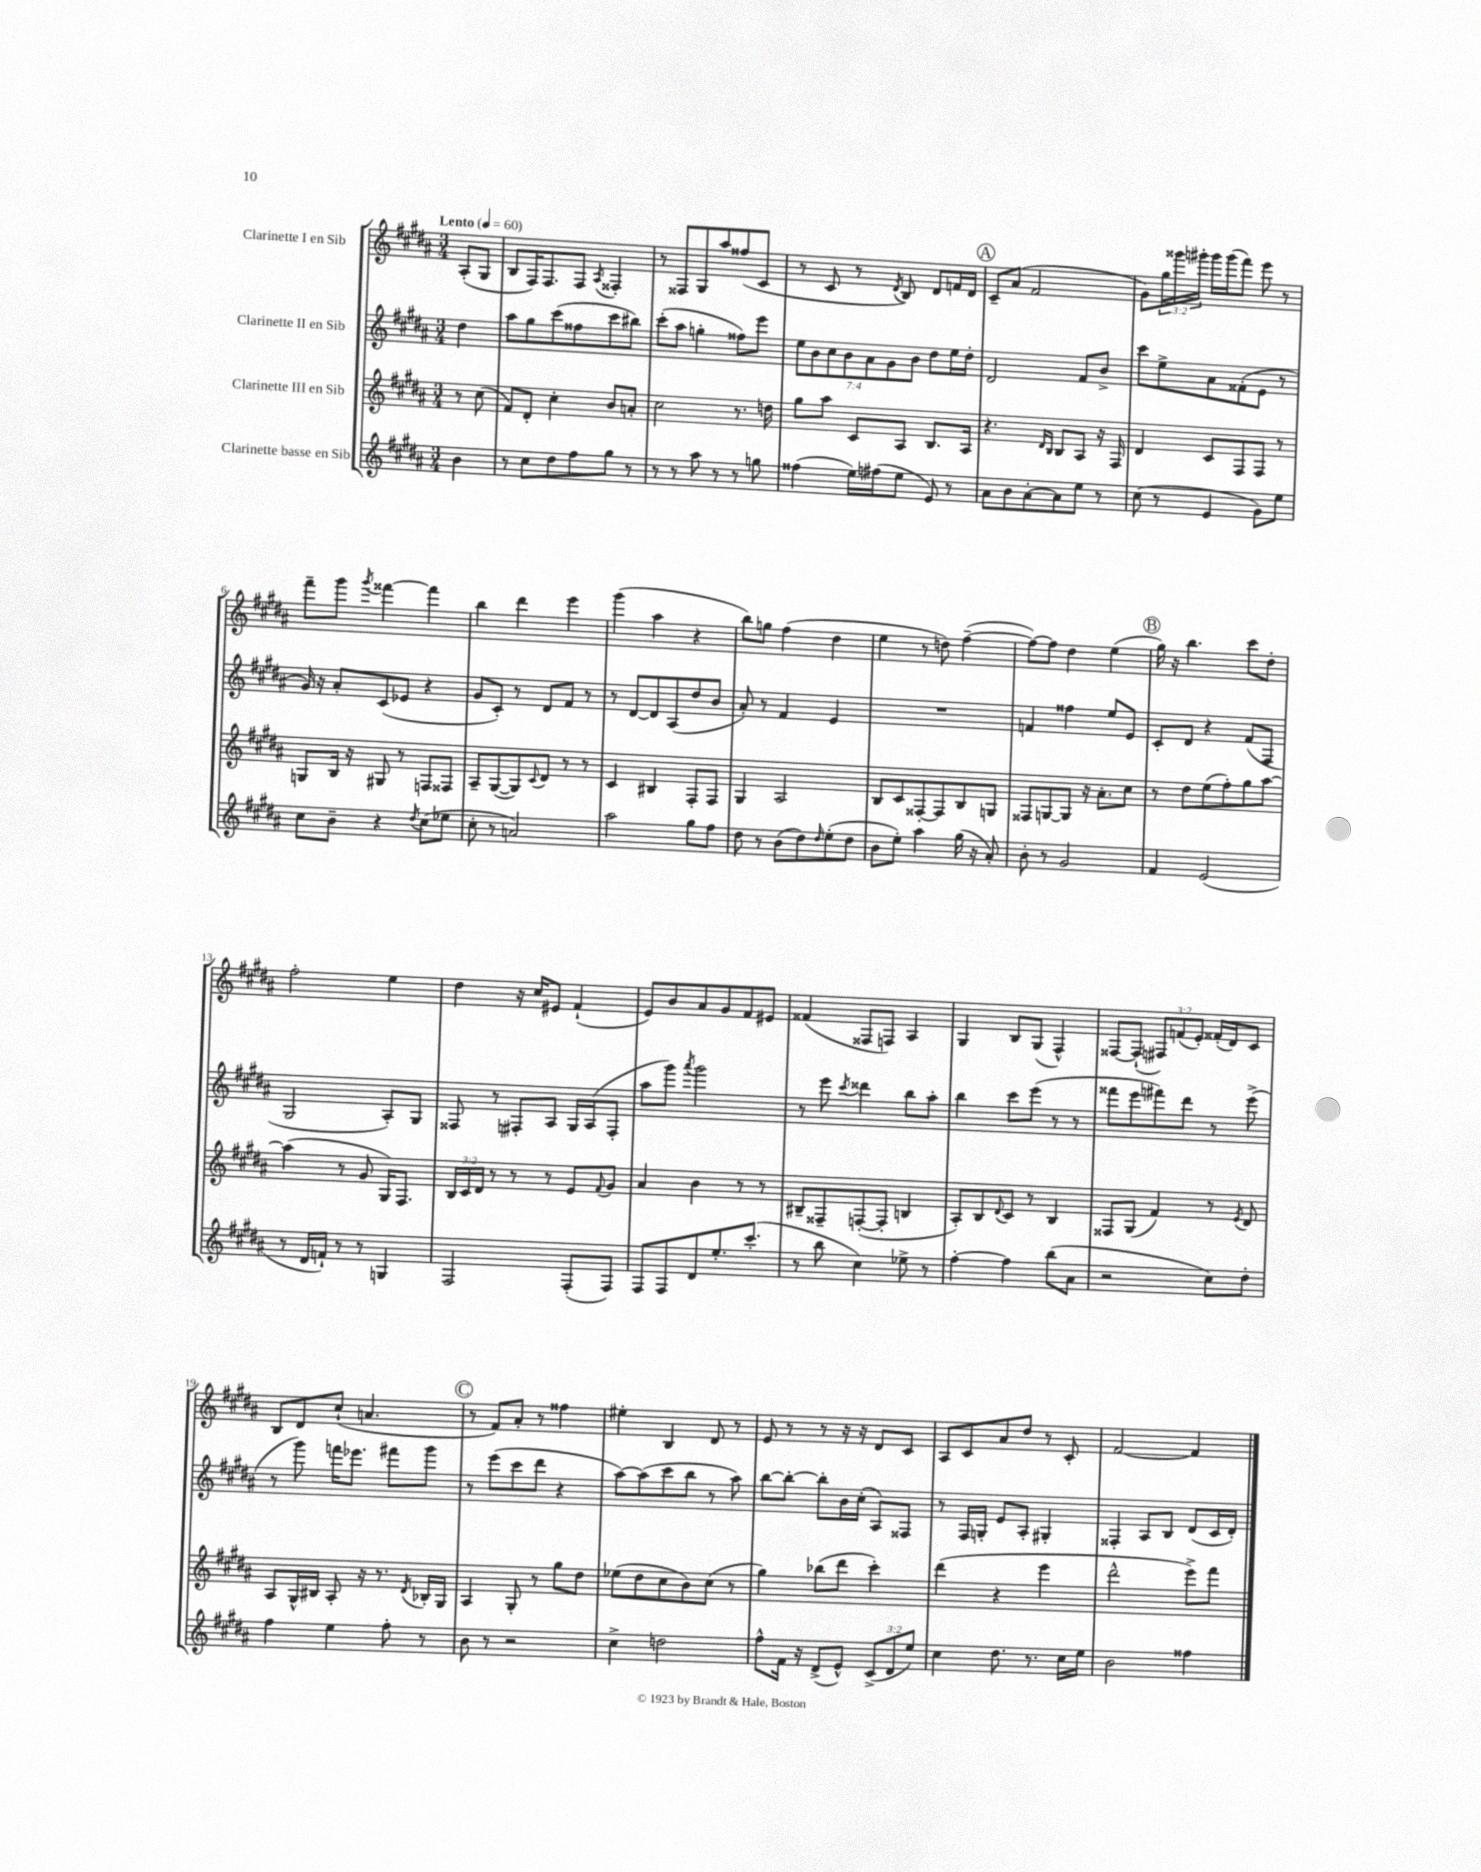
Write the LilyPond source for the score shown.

<<
\new StaffGroup <<
\new Staff = "s0" \with { instrumentName = "Clarinette I en Sib" } {
    \clef treble \key b \major \numericTimeSignature \time 3/4 \override Staff.TupletNumber.text = #tuplet-number::calc-fraction-text \partial 4 \tempo "Lento" 4 = 60
    ais8-.( gis8 |
    b8 fis16) fis8. fis8 \acciaccatura { ais8 } fisis4-. |
    r8 fisis8 gis8 ais''8 fisis''8( cis'8 |
    r8 cis'8 r8 \acciaccatura { dis'8 } b8) dis'8 f'16 dis'16 |
    \mark \markup { \circle "A" } cis'8-- ais'8( fis'2 |
    gis'8) \tuplet 3/2 { gis''16 gisis'''16 gis'''16-. } gis'''16 gis'''16( fis'''8) e'''8 r8 |
    fis'''8-- gis'''8 \acciaccatura { gis'''8 } fisis'''4~ fisis'''4 |
    b''4 dis'''4 e'''4 |
    gis'''4( ais''4 r4 |
    b''8) g''8 fis''4( dis''4 |
    e''4 r8 d''8) fis''4~--( |
    fis''8~) fis''8 dis''4 e''4( |
    \mark \markup { \circle "B" } gis''16) r16 b''4. cis'''8 dis''8-. |
    fis''2-. e''4 |
    dis''4 r16 cis''16 eis'8 fis'4-!( |
    e'8) b'8 ais'8 gis'8 fis'8 eis'8 |
    fisis'4( fisis8 f8) ais4 |
    gis4 b8 gis8( fis4-^) |
    fisis8~ fisis8-!( \tuplet 3/2 { fis8) f'8( e'8-.) } fisis'16-.( dis'16) cis'8 |
    b8 dis'8 cis''8-!( a'4. |
    \mark \markup { \circle "C" } r8 fis'8) ais'8-. r8 fisis''4 |
    eis''4-. b4 dis'8 r8 |
    e'8 r8 r8 r16 r16 dis'8 cis'8 |
    ais8 cis'8 ais'8 dis''8 r8 cis'8-. |
    fis'2~ fis'4 \bar "|." |
}
\new Staff = "s1" \with { instrumentName = "Clarinette II en Sib" } {
    \clef treble \key b \major \numericTimeSignature \time 3/4 \override Staff.TupletNumber.text = #tuplet-number::calc-fraction-text \partial 4
    dis''4 |
    ais''8 gis''8 cis'''8( fisis''8 cis'''8 bis''8) |
    cis'''8-.( ais''8 g''4-. fisis''8) e'''8 |
    \tuplet 7/4 { e''8 b'8 cis''8 b'8 ais'8 gis'8 b'8 } dis''8 e''16 dis''16-. |
    \mark \markup { \circle "A" } dis'2 fis'8 b'8-> |
    cis'''8 e''8-> ais'8 fisis'8-.( e'8 r8 |
    gis'16) r16 ais'8-. cis'8( ees'8 r4 |
    gis'8 cis'8-.) r8 dis'8 fis'8 r8 |
    r8 dis'8~ dis'8 ais8( dis''8 b'8 |
    ais'8-.) r8 fis'4 e'4 |
    R2. |
    f'4 fisis''4 e''8 e'8 |
    \mark \markup { \circle "B" } cis'8-. dis'8 r4 fis'8( fis8 |
    gis2 ais8-.) gis8 |
    fisis8 r8 fis8-. ais8 gis16 ais16( fis8-. |
    ais''8 gis'''8) \acciaccatura { ais'''8 } gis'''2 |
    r8 e'''8 \acciaccatura { cis'''8 } disis'''4 b''8 ais''8-. |
    b''4 cis'''8 e'''8( r8 r8 |
    fisis'''8 e'''8 fis'''8) dis'''8 r8 e'''8->( |
    r8 gis'''8) f'''16 ees'''8. fis'''8 gis'''8 |
    \mark \markup { \circle "C" } r8 e'''8( cis'''8 dis'''8 r4 |
    ais''8~) ais''8( cis'''8 b''8 r8 ais''8) |
    b''8~ b''8~-. b''8-. b'16 cis''16-.( ais8) fisis8 |
    r8 fis16 g16-. e'8 ais8-. gis4-. |
    fisis4-. ais8 b8 dis'8( cis'16 dis'16-.) \bar "|." |
}
\new Staff = "s2" \with { instrumentName = "Clarinette III en Sib" } {
    \clef treble \key b \major \numericTimeSignature \time 3/4 \override Staff.TupletNumber.text = #tuplet-number::calc-fraction-text \partial 4
    r8 cis''8( |
    fis'8) dis'8-. cis''4-. b'8 a'8-. |
    cis''2 r8. d''16 |
    gis''8 ais''8 cis'8 ais8 b8. ais16 |
    \mark \markup { \circle "A" } r4. \grace { dis'16 b16 } b8 ais8 r16 fis16 |
    dis'4 cis'8 fis8 fis8 r8 |
    g8 b16 r16 gis8 r8 f8 fisis8 |
    ais8-- gis8~( gis8) \appoggiatura { cis'8 } dis'8 r8 r8 |
    cis'4 bis4 fis8-. fis8 |
    gis4 ais2 |
    b8 cis'8 fisis8~-. fisis8 b8 g8 |
    fisis8 g8~ g8 r16 ais'8.-. cis''8 |
    \mark \markup { \circle "B" } r8 dis''8 e''8( fis''8-.) gis''8 ais''8~ |
    ais''4( r8 gis'8 gis16) fis8. |
    \tuplet 3/2 { b16 cis'16 dis'16 } r8 r8 r8 e'8 \appoggiatura { fis'8 } gis'8 |
    ais'4 b'4 r8 r8 |
    bis8-- fisis8-- f8~-.( f8-. b4 |
    ais8-.) b8 \appoggiatura { dis'8 } cis'8 r8 b4 |
    fisis8 gis8( fis'4) r8 \acciaccatura { e'8 } dis'8 |
    ais8 gis16-^ bis16 ais8-. r16 r8. \acciaccatura { dis'8 } bes16-. gis16 |
    \mark \markup { \circle "C" } ais4 gis8-. r8 gis''8 dis''8 |
    ees''8( dis''8 cis''8 b'8) cis''8( r8 |
    gis''4) bes''8( dis'''8 cis'''4-.) |
    dis'''4( r4 e'''4 |
    dis'''2-^ e'''8->) fis'''8 \bar "|." |
}
\new Staff = "s3" \with { instrumentName = "Clarinette basse en Sib" } {
    \clef treble \key b \major \numericTimeSignature \time 3/4 \override Staff.TupletNumber.text = #tuplet-number::calc-fraction-text \partial 4
    b'4 |
    r8 cis''8 dis''8 fis''8 gis''8 r8 |
    r8 r8 ais''8 r8 r8 g''8 |
    fisis''4( e''16) fis''16( e''8 e'8) r8 |
    \mark \markup { \circle "A" } ais'8 b'8 ais'8~-. ais'8 e''8 r8 |
    cis''8( r8 e'4 gis'8) e''8 |
    cis''8 b'8-- r4 \acciaccatura { dis''8 } cis''8( ees''8 |
    cis''8-. r8 a'2) |
    ais''2 gis''8 fis''8 |
    dis''8 r8 b'8( dis''8) \grace { dis''16 } e''8-.( dis''8 |
    b'8 e''8-.) ais''4 gis''16( r16 ais'8-.) |
    b'8-. r8 gis'2 |
    \mark \markup { \circle "B" } fis'4 e'2( |
    r8 dis'16 f'16-!) r8 r8 g4 |
    fis2 fis8-.( fis8) |
    fis8 fis8 dis'8 e''8.-. cis'''8.-.( |
    r8 b''8 cis''4) ees''8-> r8 |
    fis''4~-. fis''4 b''8( ais'8 |
    r2 cis''8) dis''8-. |
    fis''4 e''4 fis''8-. r8 |
    \mark \markup { \circle "C" } b'8 r8 r2 |
    cis''4-> d''2 |
    fis''8-^ fis'16 r16 dis'8->( e'8-^) \tuplet 3/2 { cis'8->( dis'8 e''8) } |
    cis''4 dis''8. r8. cis''16 e''16 |
    b'2 fisis''4 \bar "|." |
}
>>
>>
